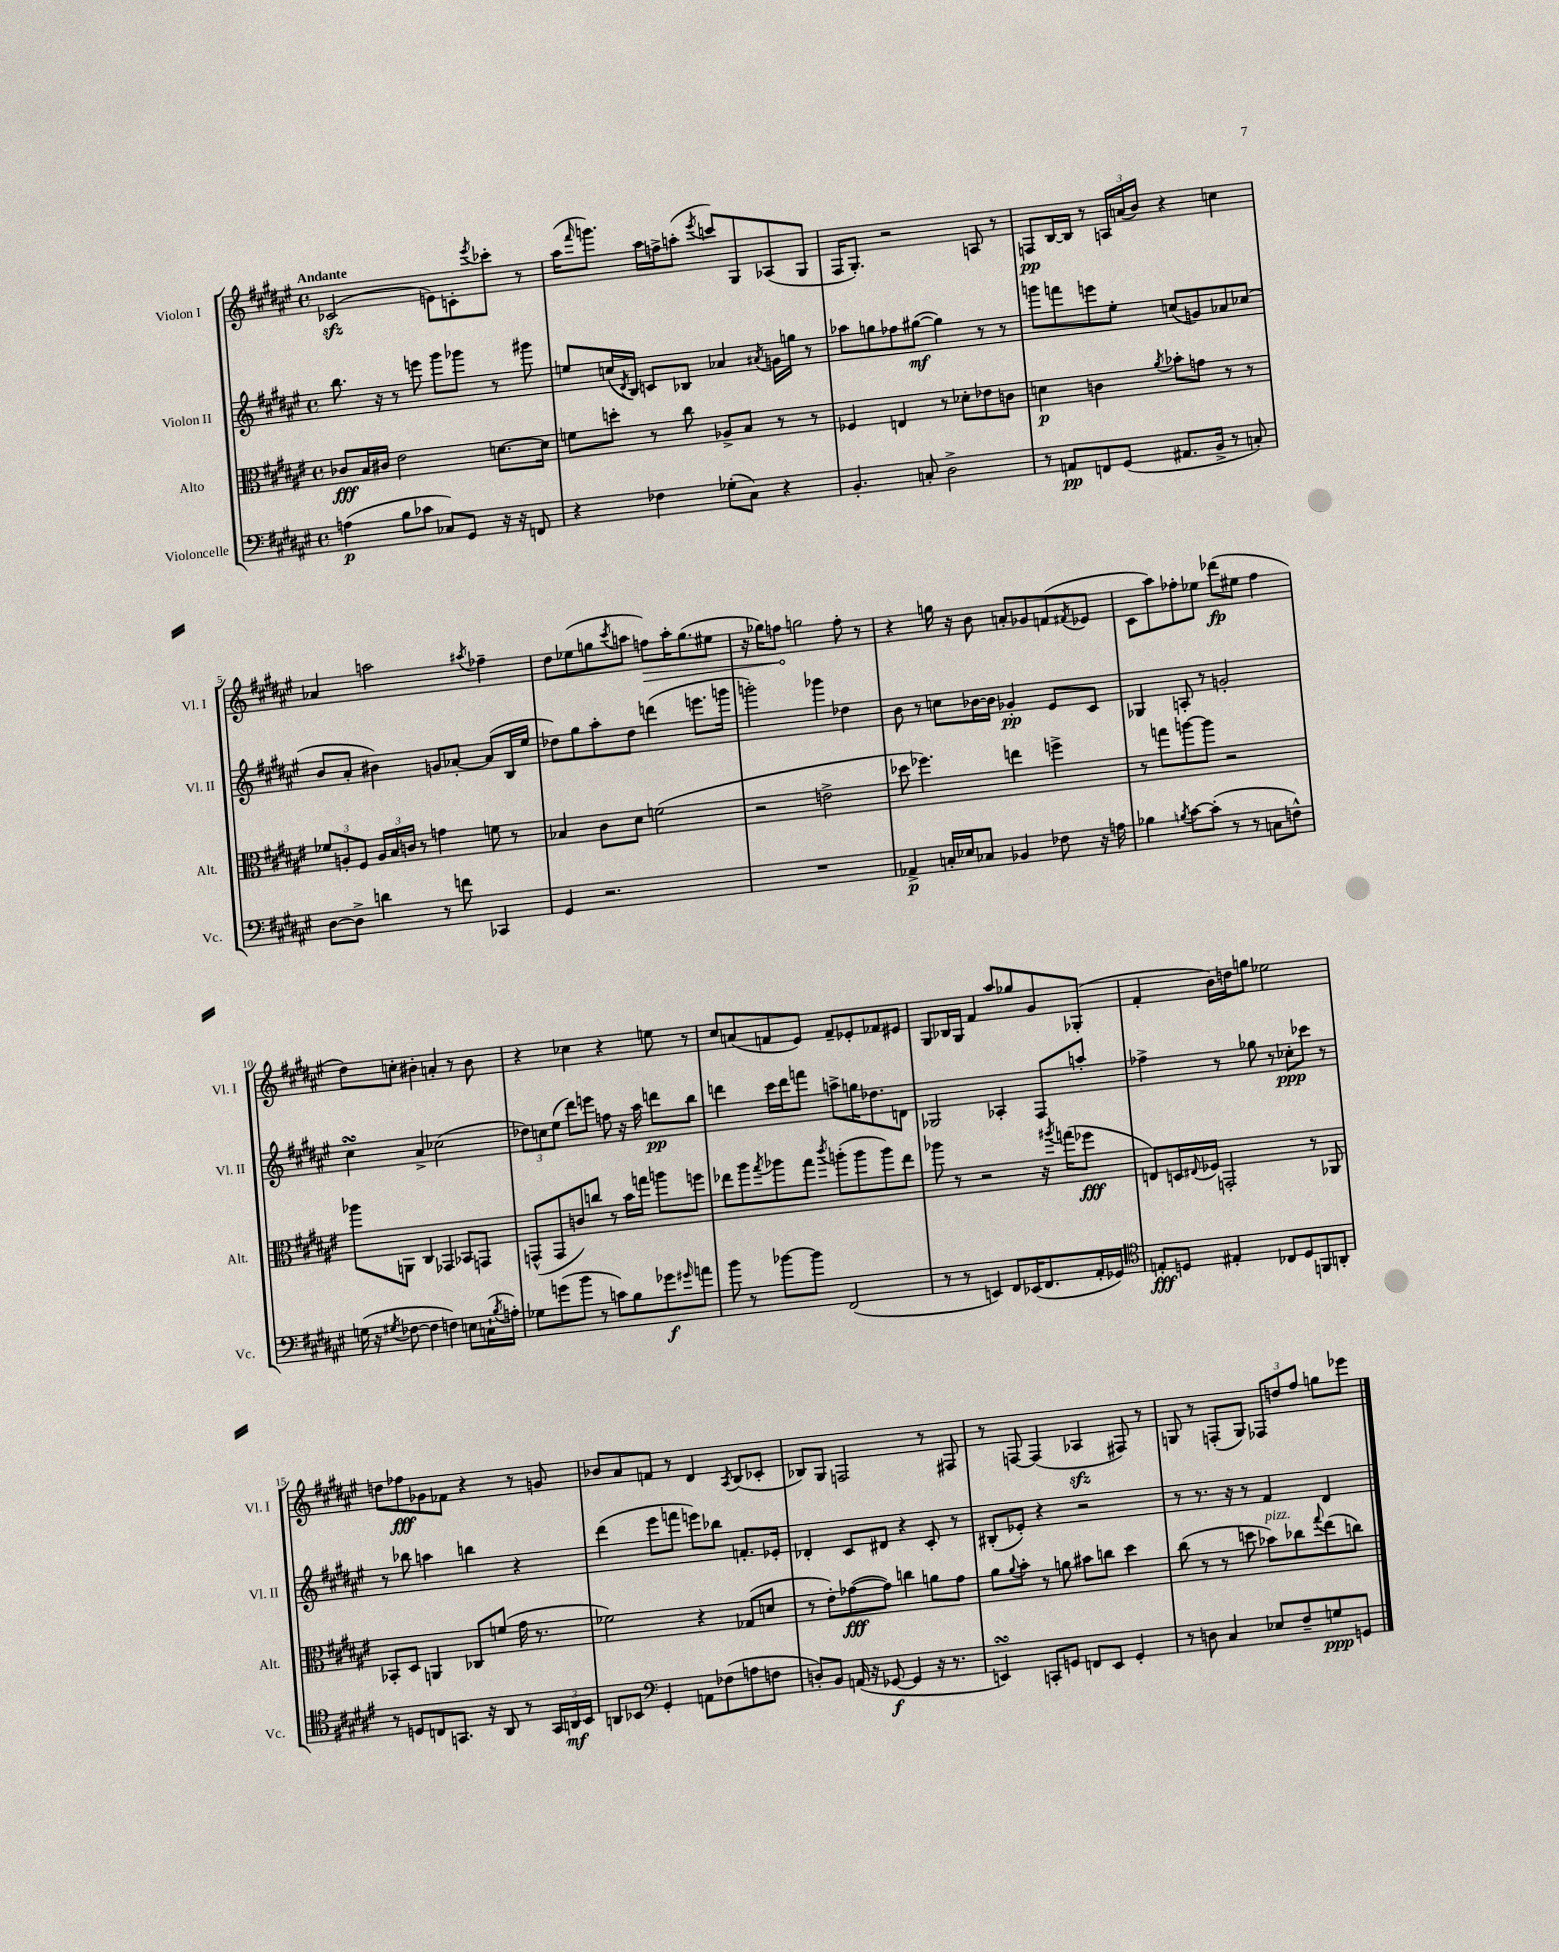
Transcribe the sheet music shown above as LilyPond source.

<<
\new StaffGroup <<
\new Staff = "s0" \with { instrumentName = "Violon I" shortInstrumentName = "Vl. I" } {
    \clef treble \key fis \major \defaultTimeSignature \time 4/4 \tempo "Andante"
    ces'2\sfz( e'8) c'8-. \acciaccatura { eis'''8 } ces'''8-. r8 |
    ais''16( \grace { fis'''16 } g'''8.) ais''16 f''16-> a''8-.( \acciaccatura { eis'''8 } c'''8) gis8 aes8( gis8 |
    fis16 gis8.-.) r2 a8 r8 |
    f8\pp b16~ b16 r8 \tuplet 3/2 { a16 a'16( b'16) } r4 c''4 |
    aes'4 a''2 \acciaccatura { ais''8 } fes''4-- |
    dis''8 ees''8( g''8 \acciaccatura { cis'''8 } a''8 \once \override Hairpin.circled-tip = ##t f''8\>) a''16-. g''8.( eis''8 |
    r16 ges''16) f''8\! g''2 f''8-. r8 |
    r4 g''16 r16 b'8 a'8-. ges'8 f'8( \acciaccatura { fis'8 } ees'8 |
    cis'8 ais''8) fes''8-. ees''8 des'''8\fp( eis''8 fes''4 |
    dis''8) c''8-. bis'4-. a'4-. r8 bis'8 |
    r4 ces''4 r4 e''8 r8 |
    cis''8 a'8( f'8 eis'8) f'8-- ees'8-. fes'8 eis'8 |
    gis8 bes16 gis16 fis'4 ais''8 ges''8 gis'8 ges8-.( |
    fis'4-. b'16) d''16 g''8 ees''2 |
    d''8 fes''8\fff ges'8 fes'8 r4 r8 g'8 |
    bes'8 ais'8 f'8 r8 dis'4 \acciaccatura { ais8 } b8( ces'8-. |
    bes8) gis8 f2 r8 fis8 |
    r8 f8~ f4( aes4\sfz fis8) r8 |
    g8 r8 f8-.( g8) \tuplet 3/2 { fes8 d''8 fis''8 } g''8 ees'''8 \bar "|." |
}
\new Staff = "s1" \with { instrumentName = "Violon II" shortInstrumentName = "Vl. II" } {
    \clef treble \key fis \major \defaultTimeSignature \time 4/4
    b''8. r16 r8 e'''8 gis'''8 ges'''8 r8 gis'''8 |
    e''8 c''16( \acciaccatura { dis'8 } b16) c'8 bes8 aes'4 \acciaccatura { ais'8 } g'16 g''16 r8 |
    aes''8 g''8 fes''8 gis''8~\mf( gis''4) r8 r8 |
    g'''8 f'''8 e'''8 eis''8-. c''8( g'8) aes'8 ces''8( |
    b'8 ais'8-. bis'4) g'8 aes'8~-. aes'8( b16 eis''16 |
    des''8) gis''8 ais''8-. des''8 d'''4( e'''8. g'''16 |
    g'''2-.) ges'''4 des''4 |
    b'8 r8 c''8 bes'16~ bes'16 ges'4-.\pp eis'8 cis'8 |
    ges4 a8-. r8 g'2-. |
    cis''4\turn ais'4-> ces''2( |
    \tuplet 3/2 { des''8) c''8 eis''8( } dis'''8) e'''8 f''8 r16 ais''16 d'''8\pp b''8 |
    d'''4 cis'''16 d'''16 f'''8 a''8-> g''16 des''8. d'8 |
    ges2 aes4-. fis8 a''8-. |
    fes''4-> r8 ges''8 r8 ces''8-.\ppp ces'''8 r8 |
    r8 bes''8 a''4 b''4 r4 |
    dis'''4( eis'''8 f'''8 e'''8) bes''8 f'8.-. ees'16-. |
    des'4-. cis'8 dis'8 r4 cis'8-. r8 |
    bis8-.( ees'8-.) r4 r2 |
    r8 r8. r16 r8 fis'4 dis'4 \bar "|." |
}
\new Staff = "s2" \with { instrumentName = "Alto" shortInstrumentName = "Alt." } {
    \clef alto \key fis \major \defaultTimeSignature \time 4/4
    ces'8\fff b16 cis'16 eis'2 d'8.~ d'16 |
    f'8 d''8-. r8 cis''8 aes8-> b8 r8 r8 |
    fes4 e4 r8 des'8-. ees'8 c'8 |
    d'4\p c'4 \acciaccatura { ais'8 } bes'8-. g'8 r8 r8 |
    \tuplet 3/2 { fes'8 a8-. fis8 } \tuplet 3/2 { a16 b16 c'16 } r8 g'4 f'8 r8 |
    bes4 cis'8 dis'8 f'2( |
    r2 e'2-> |
    des''8 fes''4.) e''4 f''4-> |
    r8 g''8 a''8~ a''8 r2 |
    aes''8 a,8 cis4 ges,4 bes,8 g,8 |
    g,8-^( g,8 c'8) c''8 r8 b'16 g''16 a''8 f''8 |
    ees''8 ais''8 \acciaccatura { gis''8 } aes''8 gis''8 \acciaccatura { cis'''8 } a''8-.( a''8 a''8) ees''8 |
    aes''8 r8 r2 r16 \acciaccatura { ais''8 } g''16( fes''8\fff |
    e8) d16 \appoggiatura { eis8 } fes16 g,2-. r8 aes,8 |
    bes,8-. dis8 a,4 ces8 f'8( gis'16 r8. |
    fes'2) r4 ges8( d'8 |
    r8 eis'8-.) ges'8~\fff( ges'8) c''4 a'8 ges'8 |
    ais'8 \appoggiatura { ais'8 } b'8-. r8 a'8 bis'8 c''8 dis''4 |
    cis''8( r8 r8 d''8 bes'8^\markup { \italic "pizz." }) ces''8 \appoggiatura { gis''8 } eis''8( c''8) \bar "|." |
}
\new Staff = "s3" \with { instrumentName = "Violoncelle" shortInstrumentName = "Vc." } {
    \clef bass \key fis \major \defaultTimeSignature \time 4/4
    a4\p( b8 ces'8 ces8) gis,8 r16 r16 f,8 |
    r4 fes4 ges8-.( cis8) r4 |
    b,4.-. c8-. dis2-> |
    r8 a,8\pp f,8 gis,8( ais,8. b,16-> r8 c8-.) |
    dis8~ dis8-> d'4 r8 f'8 ces,4 |
    gis,4 r2. |
    R1 |
    aes,4->\p c16-. ees16 ces8 bes,4 fes8 r16 a16 |
    bes4 \acciaccatura { b8 } cis'8~ cis'8-.( r8 r8 c8 f8-^) |
    g16( r16 \acciaccatura { gis8 } fes8~ fes4 f4) e8 c16-!( \acciaccatura { b8 } a16-.) |
    ges8 g'8( b'8 r8 c'8) b8 ges'8\f \grace { gis'16 } a'8 |
    b'8 r8 bes'8~ bes'8 fis,2( |
    r8 r8 e,4) fis,8 ees,16( fis,8. ais,16-. ges,16) |
    \clef tenor e8-.\fff d8 eis4-. ces8 d8 f,8 a,8-. |
    r8 d8 c8 g,8. r16 ais,8 r8 \tuplet 3/2 { g,16 a,16\mf b,16 } |
    a,8 bes,8 \clef bass gis,4-. a,8 fes8( a8 f8 |
    d8-.) b,8 a,16( r16 ges,8~\f ges,4 r16 r8. |
    e,4\turn) c,8-. g,8 f,8 e,8 g,4-. |
    r8 d8 cis4 ees8 fis8-- g8\ppp g,8 \bar "|." |
}
>>
>>
